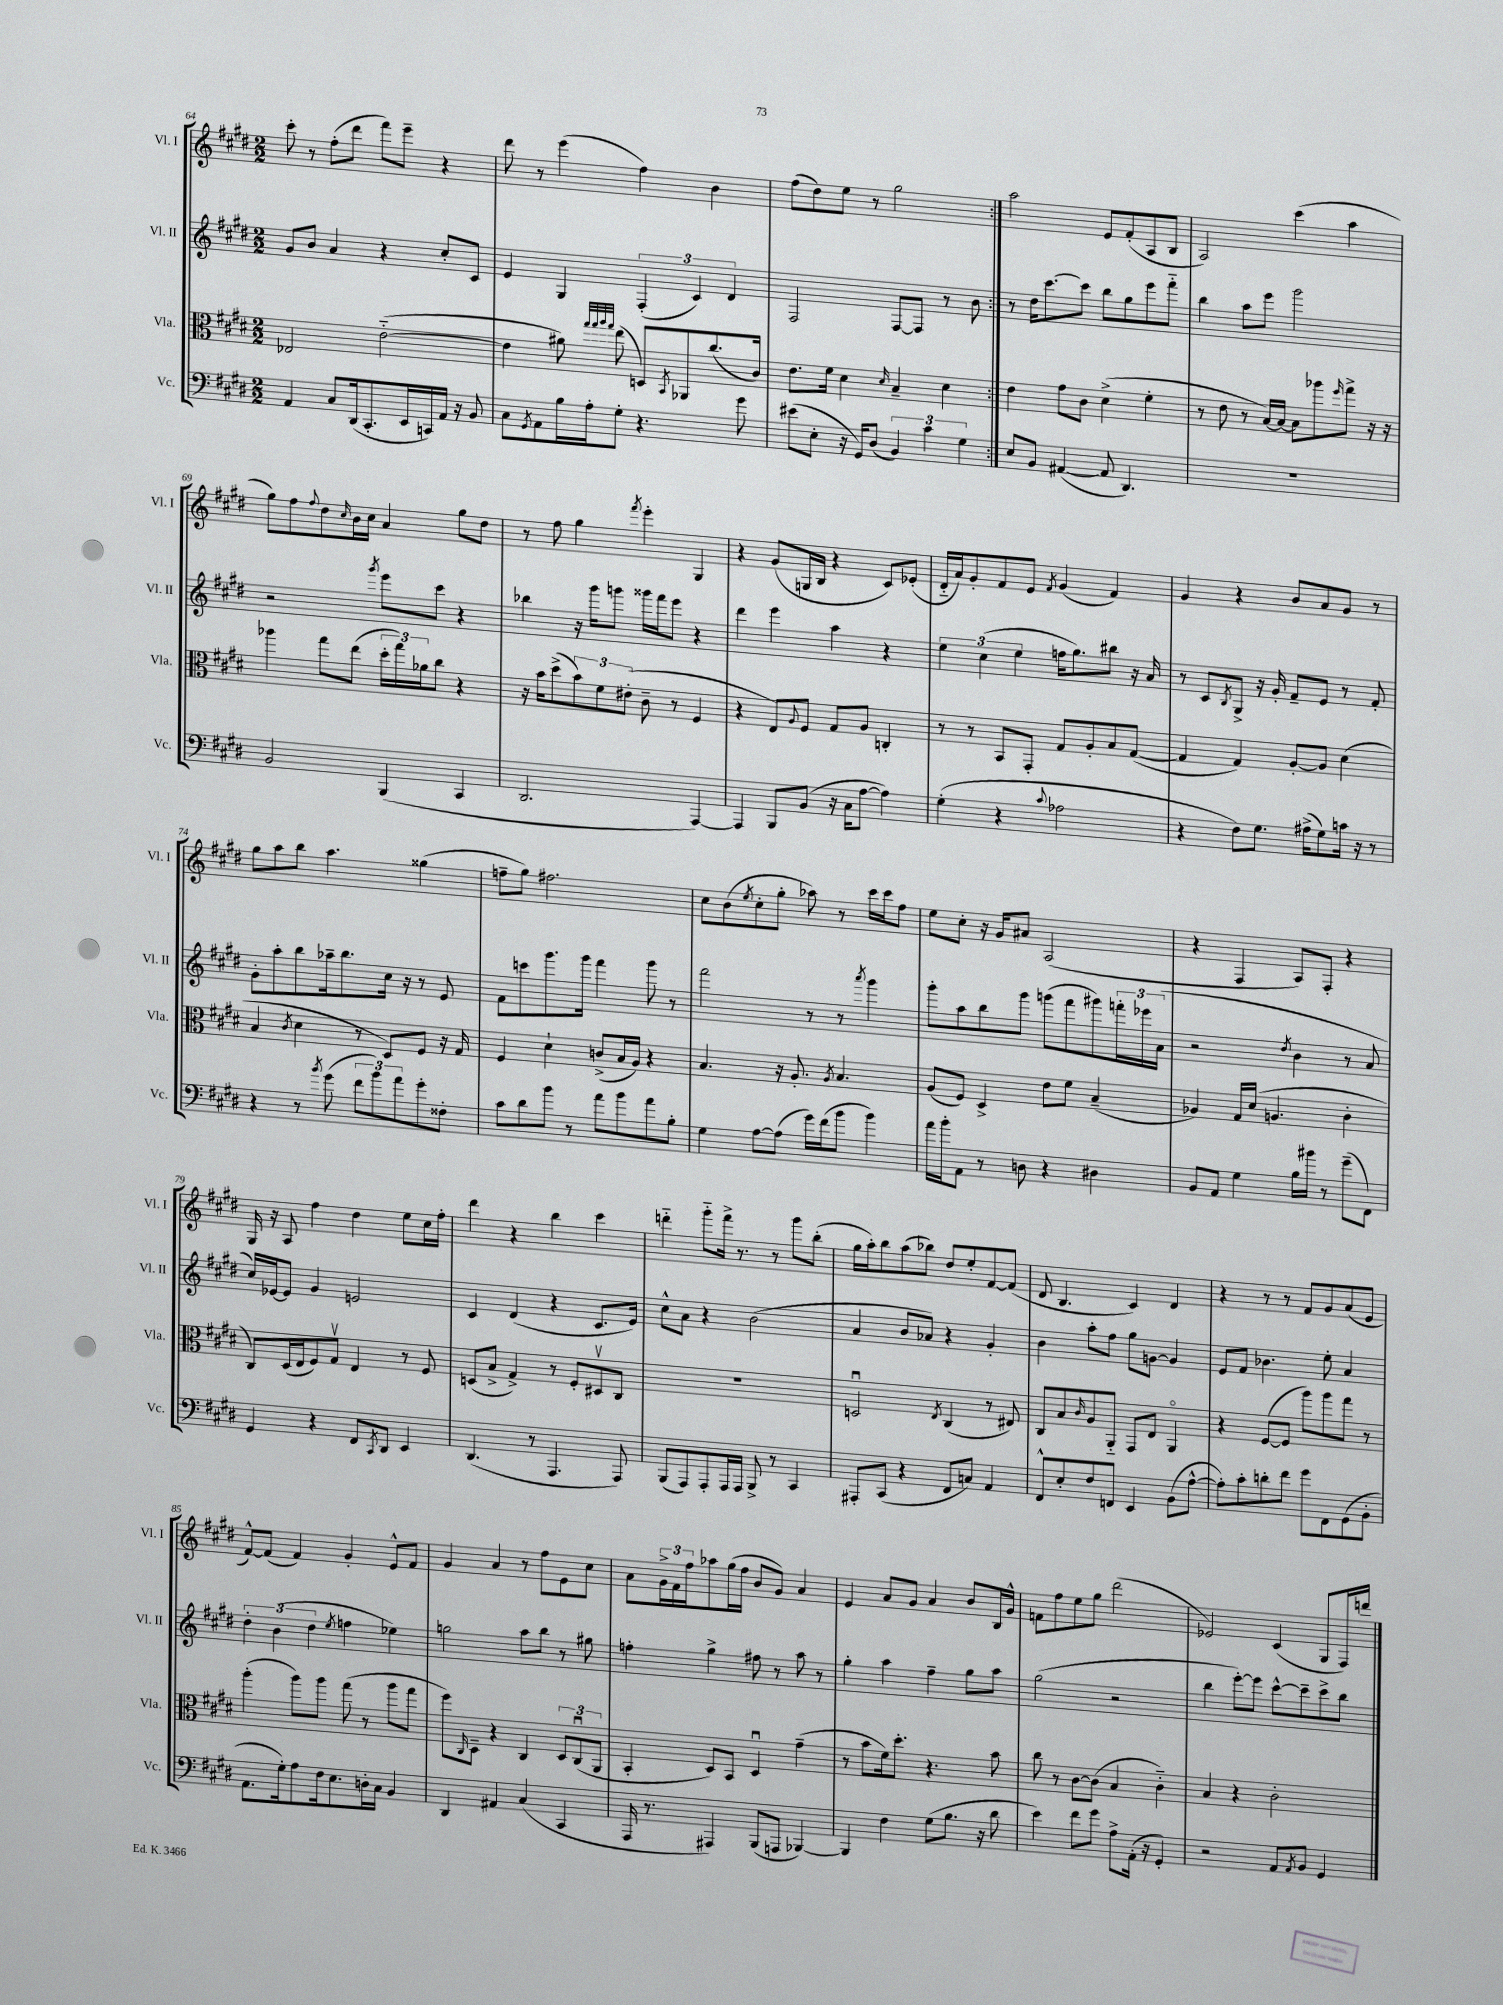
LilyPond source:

<<
\new StaffGroup <<
\new Staff = "s0" \with { instrumentName = "Vl. I" shortInstrumentName = "Vl. I" } {
    \clef treble \key e \major \numericTimeSignature \time 2/2
    \repeat volta 2 { cis'''8-. r8 fis''8-.( dis'''8 fis'''8) e'''8-- r4 |
    dis'''8 r8 e'''4( fis''4) b'4 |
    fis''8( dis''8) e''8 r8 gis''2 | }
    a''2 e'8 fis'8-.( a8 b8 |
    a2) cis'''4( a''4 |
    gis''8) fis''8 \appoggiatura { fis''8 } dis''8 \grace { cis''16 } b'16 cis''16 a'4 gis''8 dis''8 |
    r8 fis''8 gis''4 \acciaccatura { fis'''8 } e'''4-. gis4 |
    r4 gis'8( g16 b16 r4 cis'8) ees'8-.( |
    dis'16-_ a'16) gis'8-. fis'8 e'8 \acciaccatura { fis'8 } gis'4( fis'4) |
    gis'4 r4 b'8 a'8 gis'8 r8 |
    gis''8 a''8 b''8 a''4. gisis''4( |
    f''8-- gis''8) fis''2. |
    cis''8 b'8( \acciaccatura { e''8 } cis''8-. gis''8-. aes''8) r8 cis'''16 cis'''16 fis''8 |
    e''8 cis''8-. r16 gis'16 ais'8 a2( |
    r4 fis4 a8) fis8-. r4 |
    gis16 r16 a8 fis''4 dis''4 e''8 cis''16 fis''16-. |
    dis'''4 r4 b''4 cis'''4 |
    d'''4-_ gis'''8-_ fis'''16-> r8. r8 gis'''8 b''8-.( |
    gis''16 a''16-.) b''8 a''8( bes''8) dis''8 e''8-. fis'8~ fis'8( |
    dis'8 b4. cis'4) dis'4 |
    r4 r8 r8 fis'8 gis'8 a'8( e'8 |
    fis'8~-^) fis'8( fis'4) gis'4-. e'8-^ fis'8 |
    gis'4 a'4 r8 fis''8 e'8 cis''8 |
    a'8 \tuplet 3/2 { gis'16-> fis'16 fis''16 } aes''8 gis''16( fis''16 b'8 gis'8) a'4 |
    e'4 a'8 gis'8 a'4 b'8 b16 gis'16-^ |
    f'8 fis''8 e''8 gis''8 dis'''2( |
    ees'2) cis'4( gis8 fis16) d'''16 \bar "|." |
}
\new Staff = "s1" \with { instrumentName = "Vl. II" shortInstrumentName = "Vl. II" } {
    \clef treble \key e \major \numericTimeSignature \time 2/2
    \repeat volta 2 { gis'8 b'8 a'4 r4 cis''8-. cis'8 |
    e'4 gis4 \tuplet 3/2 { fis4-.( cis'4) dis'4 } |
    fis2 fis8~ fis8 r8 b'8 | }
    r8 dis''16 cis'''8.~ cis'''8 b''8 gis''8 e'''8 fis'''8-_ |
    b''4 a''8 e'''8 gis'''2 |
    r2 \acciaccatura { gis'''8 } e'''8 cis'''8 r4 |
    bes''4 r16 gis'''16 g'''8 gisis'''16 fis'''16 e'''8 r4 |
    dis'''4 e'''4 a''4 r4 |
    \tuplet 3/2 { e''4 cis''4( e''4 } f''16 gis''8.) bis''8 r16 a'16 |
    r8 cis'8 \acciaccatura { b8 } gis8-> r16 gis'16-. fis'8-- e'8 r8 fis'8-. |
    gis'8-. a''8-. b''8 aes''16-- b''8. cis''16 r16 r8 e'8 |
    fis'8 c'''8 gis'''8. gis'''16 fis'''4 gis'''8 r8 |
    fis'''2 r8 r8 \acciaccatura { a'''8 } gis'''4 |
    gis'''8-. a''8 b''8 gis'''8 g'''8( fis'''8 gis'''8) \tuplet 3/2 { f'''16-. ees'''16 a'16( } |
    r2 \acciaccatura { dis''8 } b'4 r8 a'8 |
    cis''16) ees'16~ ees'8 gis'4 e'2 |
    cis'4 dis'4( r4 cis'8. e'16) |
    cis''8-^ a'8 r4 b'2( |
    a'4 b'8 aes'8) r4 gis'4-. |
    b'4 a''8-. fis''8 gis''8 g'8~ g'4 |
    e'8 fis'8 bes'4. e''8-. a'4 |
    \tuplet 3/2 { dis''4-. b'4( dis''4 } \acciaccatura { e''8 } f''4 ees''4) |
    g''2 a''8 b''8 r8 gis''8 |
    f''4-. gis''4-> fis''8 r8 a''8 r8 |
    gis''4-. a''4 fis''4-- gis''8 a''8 |
    gis''2( r2 |
    b''4 e'''8~-.) e'''8 cis'''8~-^ cis'''8-- cis'''8-> b''8 \bar "|." |
}
\new Staff = "s2" \with { instrumentName = "Vla." shortInstrumentName = "Vla." } {
    \clef alto \key e \major \numericTimeSignature \time 2/2
    \repeat volta 2 { ees2 e'2~-_( |
    e'4 ais'8) \grace { gis''32 gis''32 a''32 gis''32 } e''8( d8) \acciaccatura { b,8 } aes,8 cis''8.( cis'16) |
    e'8. fis'16 dis'4 \grace { dis'16 } b4-- dis'4 | }
    e'4 gis'8 cis'8 dis'4->( fis'4-. |
    r8 e'8 r8 b16~) b16~ b8 aes''8 \grace { fis''16 } gis''8-> r16 r16 |
    aes''4 gis''8 e''8( \tuplet 3/2 { dis''16-. gis''16) aes'16 } cis''8 r4 |
    r16 b'16 dis''8->( \tuplet 3/2 { b'8) fis'8 eis'8-.( } cis'8-- r8 fis4 |
    r4 e8) \appoggiatura { a8 } fis8 gis8 a8 c4-. |
    r8 r8 b,8 gis,8-. gis8 a8-. b8 gis8~( |
    gis4 gis4) a8~-. a8 dis'4( |
    b4 \acciaccatura { cis'8 } dis'4 r8 dis8) fis8 r16 gis16 |
    fis4 dis'4-! c'8->( b16 a16) r4 |
    b4. r16 a8.-. \acciaccatura { a8 } b4. |
    a8( fis8) dis4-> e'8 fis'8 b4--( |
    aes4) gis16 dis'16( a4. cis'4-. |
    cis8) dis16( e16 fis8) gis8\upbow e4 r8 fis8 |
    d8( b8-> gis4->) r8 fis8-. dis8\upbow cis8 |
    R1 |
    d2\downbow \acciaccatura { e8 } cis4( r8 eis8) |
    cis8 b8 \grace { cis'16 } a8 a,8-_ gis,8 e8 a,4\flageolet |
    r4 fis8~( fis8 a''8) a''8 gis''8 r8 |
    a''4-.( a''8) a''8 gis''8( r8 a''8 gis''8 |
    fis''8) \grace { cis16 } dis8-- r4 cis4 \tuplet 3/2 { dis8 cis8\downbow( a,8 } |
    b,4-. dis8) b,8 dis4\downbow gis'4--( |
    r8 b'8 fis'16) dis''8.-. r4. b'8 |
    cis''8 r8 cis'8~ cis'8( b4 cis'4-_) |
    b4 r4 cis'2-. \bar "|." |
}
\new Staff = "s3" \with { instrumentName = "Vc." shortInstrumentName = "Vc." } {
    \clef bass \key e \major \numericTimeSignature \time 2/2
    \repeat volta 2 { a,4 cis8 dis,16( cis,8.-. e,16 c,16) a,16 r16 b,8 |
    cis8 \acciaccatura { gis,8 } a,8 b16 a16-. gis8-. r4. gis'8 |
    eis'8( e8-. r16 gis,16) dis8( \tuplet 3/2 { b,4) cis'4 gis4 } | }
    e8 b,8 ais,4~( ais,8 dis,4.) |
    R1 |
    b,2 b,,4( cis,4 |
    dis,2. a,,4~) |
    a,,4 b,,8 b,8( r16 cis16 a8~ a4) |
    gis4-.( r4 \appoggiatura { cis'8 } aes2 |
    r4 fis8) gis8. ais16->( gis8) c'16 r16 r8 |
    r4 r8 \acciaccatura { b'8 } gis'8( \tuplet 3/2 { fis'8 b'8) a'8 } gis'8-. fisis8-. |
    cis'8 dis'8 b'8 r8 a'8 b'8 a'8 b8-. |
    gis4 a8~ a8( gis'16) fis'16( b'8 b'4) |
    a'16 b'16-. a,8 r8 d8 r4 dis4 |
    b,8 a,8 gis4 b16 bis'16 r8 gis'8--( fis,8) |
    gis,4 r4 fis,8 \acciaccatura { cis,8 } dis,8 e,4 |
    dis,4.( r8 a,,4. a,,8) |
    b,,8( a,,8) a,,8-. a,,16 a,,16 b,,8-> r8 cis,4 |
    ais,,8-. cis,8( r4 fis,8 c8) a,4 |
    fis,8-^ e8-. fis8 f,8 e,4 b,8( a8~-^ |
    a8-.) cis'8-. d'8-. fis'8 gis'8 fis,8 gis,8( b,8-. |
    a,8. gis16-.) a8 fis16 e8. d16-. cis16 b,4 |
    dis,4 ais,4 cis4( cis,4 |
    a,,16 r8. ais,,4) b,,8( a,,8 bes,,4~) |
    bes,,4 fis4 gis8( b8. r16 dis'8 |
    e'4) fis'8 gis'8 a8-> a,16-.( r16 gis,4-.) |
    r2 a,8 \acciaccatura { a,8 } b,8 gis,4 \bar "|." |
}
>>
>>
\layout { \context { \Score currentBarNumber = #64 } }
